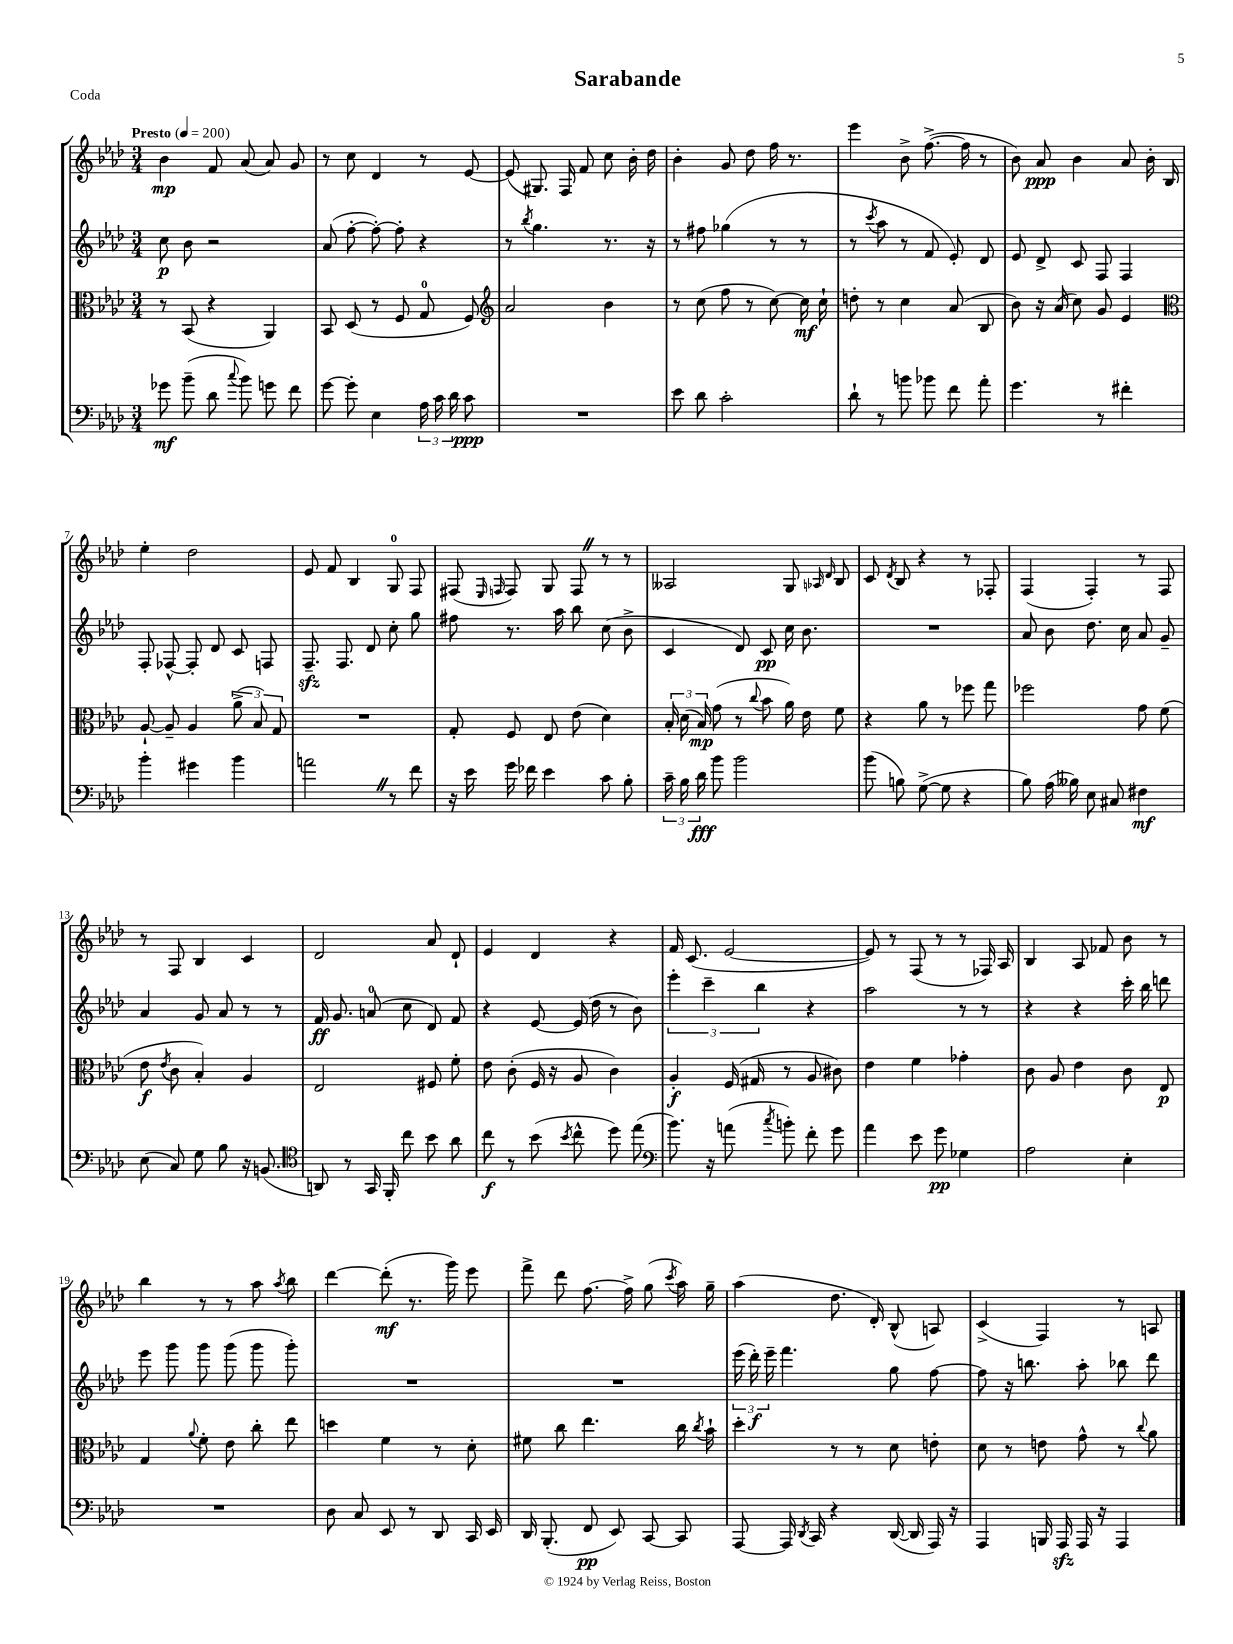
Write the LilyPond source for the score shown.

\header { title = "Sarabande" piece = "Coda" }
<<
\new StaffGroup <<
\new Staff = "s0" {
    \clef treble \key aes \major \numericTimeSignature \time 3/4 \tempo "Presto" 4 = 200
    \autoBeamOff bes'4\mp f'8 aes'8( aes'8) g'8 |
    r8 c''8 des'4 r8 ees'8~ |
    ees'8( gis8.) f16 f'8 c''8 bes'16-. des''16 |
    bes'4-. g'8 des''8 f''16 r8. |
    ees'''4 bes'8-> f''8.~->( f''16 r8 |
    bes'8) aes'8\ppp bes'4 aes'8 bes'16-. bes16 |
    ees''4-. des''2 |
    ees'8 f'8 bes4 g8-0 f8 |
    fis8( \grace { ees16 f16 } f8) g8 f8 \once \override BreathingSign.text = \markup { \musicglyph "scripts.caesura.straight" } \breathe r8 r8 |
    aeses2 g8 \grace { aes16 des'16 } bes8 |
    c'8 \acciaccatura { des'8 } bes8 r4 r8 fes8-. |
    f4( f4-.) r8 f8 |
    r8 f8 bes4 c'4 |
    des'2 aes'8 des'8-! |
    ees'4 des'4 r4 |
    f'16 c'8.( ees'2~ |
    ees'8) r8 f8( r8 r8 fes16) aes16 |
    bes4 aes8 fes'8 bes'8 r8 |
    bes''4 r8 r8 aes''8 \acciaccatura { aes''8 } bes''8 |
    des'''4~ des'''8-.\mf( r8. g'''16) ees'''8 |
    f'''8-> des'''8 f''8.~ f''16-> g''8( \acciaccatura { c'''8 } aes''16) g''16-- |
    aes''4( des''8. des'16-.) bes8-^( a8) |
    c'4->( f4) r8 a8 \bar "|." |
}
\new Staff = "s1" {
    \clef treble \key aes \major \numericTimeSignature \time 3/4
    \autoBeamOff c''8\p bes'8 r2 |
    aes'8( f''8~-. f''8~-.) f''8-. r4 |
    r8 \acciaccatura { bes''8 } g''4. r8. r16 |
    r8 fis''8 ges''4( r8 r8 |
    r8 \acciaccatura { c'''8 } aes''8 r8 f'8 ees'8-.) des'8 |
    ees'8 des'8-> c'8 f8 f4 |
    f8-. fes8~-^ fes8-. des'8 c'8 f8 |
    f8.--\sfz f8. des'8 c''8-. g''8 |
    fis''8 r8. aes''16 bes''8 c''8( bes'8-> |
    c'4 des'8) c'8\pp c''16 bes'8. |
    R2. |
    aes'8 bes'8 des''8. c''16 aes'8 g'8-- |
    aes'4 g'8 aes'8 r8 r8 |
    f'16\ff g'8. a'8-0( c''8 des'8) f'8 |
    r4 ees'8~ ees'16( des''16 r8 bes'8) |
    \tuplet 3/2 { ees'''4-. c'''4-- bes''4 } r4 |
    aes''2 r8 r8 |
    r4 r4 c'''16-. bes''16 d'''8 |
    ees'''8 g'''8 g'''8 g'''8( g'''8 g'''8-.) |
    R2. |
    R2. |
    \tuplet 3/2 { ees'''16( des'''16-.\f) ees'''16-- } f'''4. g''8 f''8~ |
    f''8 r16 b''8. aes''8-. bes''8 des'''8 \bar "|." |
}
\new Staff = "s2" {
    \clef alto \key aes \major \numericTimeSignature \time 3/4
    \autoBeamOff r8 bes,8( r4 aes,4) |
    bes,8 des8( r8 f8 g8-0 f8) |
    \clef treble aes'2 bes'4 |
    r8 c''8( f''8 r8 c''8~) c''16\mf c''16-! |
    d''8-. r8 c''4 aes'8( bes8 |
    bes'8) r16 aes'16( c''8) g'8 ees'4 |
    \clef alto aes8~-! aes8-- aes4 \tuplet 3/2 { aes'8->( bes8) g8 } |
    R2. |
    g8-. f8 ees8 ees'8( des'4) |
    \tuplet 3/2 { bes16-. des'16( bes16\mp) } g'8( r8 \appoggiatura { c''8 } bes'8 aes'16) ees'16 f'8 |
    r4 aes'8 r8 fes''8 g''8 |
    fes''2 g'8 f'8( |
    ees'8\f \acciaccatura { ees'8 } c'8 bes4-.) aes4 |
    ees2 fis8 f'8-. |
    ees'8 c'8-.( f16 r16 aes8 c'4) |
    aes4-.\f f16( gis16 r8 aes8 cis'8) |
    ees'4 f'4 ges'4-. |
    c'8 aes8 ees'4 c'8 ees8\p |
    g4 \appoggiatura { aes'8 } f'8-. ees'8 c''8-. ees''8 |
    d''4 f'4 r8 des'8-. |
    fis'8 c''8 ees''4. c''16 \acciaccatura { c''8 } bes'16-! |
    des''4-. r8 r8 des'8 e'8-. |
    des'8 r8 e'8 g'8-^ r8 \appoggiatura { c''8 } aes'8 \bar "|." |
}
\new Staff = "s3" {
    \clef bass \key aes \major \numericTimeSignature \time 3/4
    \autoBeamOff ges'8\mf bes'8--( des'8 \appoggiatura { c''8 } bes'8) g'8 f'8 |
    g'8~ g'8-. ees4 \tuplet 3/2 { aes16 c'16 des'16 } c'8\ppp |
    R2. |
    ees'8 des'8 c'2-. |
    des'8-! r8 b'8 bes'8 f'8 aes'8-. |
    g'4. r8 fis'4-. |
    bes'4-. gis'4 bes'4 |
    a'2 \once \override BreathingSign.text = \markup { \musicglyph "scripts.caesura.straight" } \breathe r8 f'8 |
    r16 ees'16 g'16 fes'16 ees'4 c'8 bes8-. |
    \tuplet 3/2 { c'16-- bes16 des'16\fff } bes'8 bes'2 |
    bes'8( b8) g8~->( g8 r4 |
    bes8) aes16( beses16) ees8 cis8 fis4\mf |
    ees8( c8) g8 bes8 r16 b,8.( |
    \clef tenor a,8) r8 g,16 f,16-. c''8 bes'8 aes'8 |
    c''8\f r8 bes'8( \acciaccatura { bes'8 } c''8-^ des''8) ees''8( |
    \clef bass bes'8.) r16 a'8( \acciaccatura { c''8 } b'8-.) f'8-. g'8 |
    aes'4 ees'8 g'8\pp ges4 |
    aes2 ees4-. |
    R2. |
    des8 c8 ees,8 r8 des,8 c,16 ees,16 |
    des,16 bes,,8.-.( f,8\pp ees,8) c,8~ c,8 |
    aes,,8~ aes,,16 \acciaccatura { des,8 } c,16 r4 des,16~( des,16 aes,,16) r16 |
    aes,,4 b,,16 aes,,16\sfz aes,,16 r16 aes,,4 \bar "|." |
}
>>
>>
